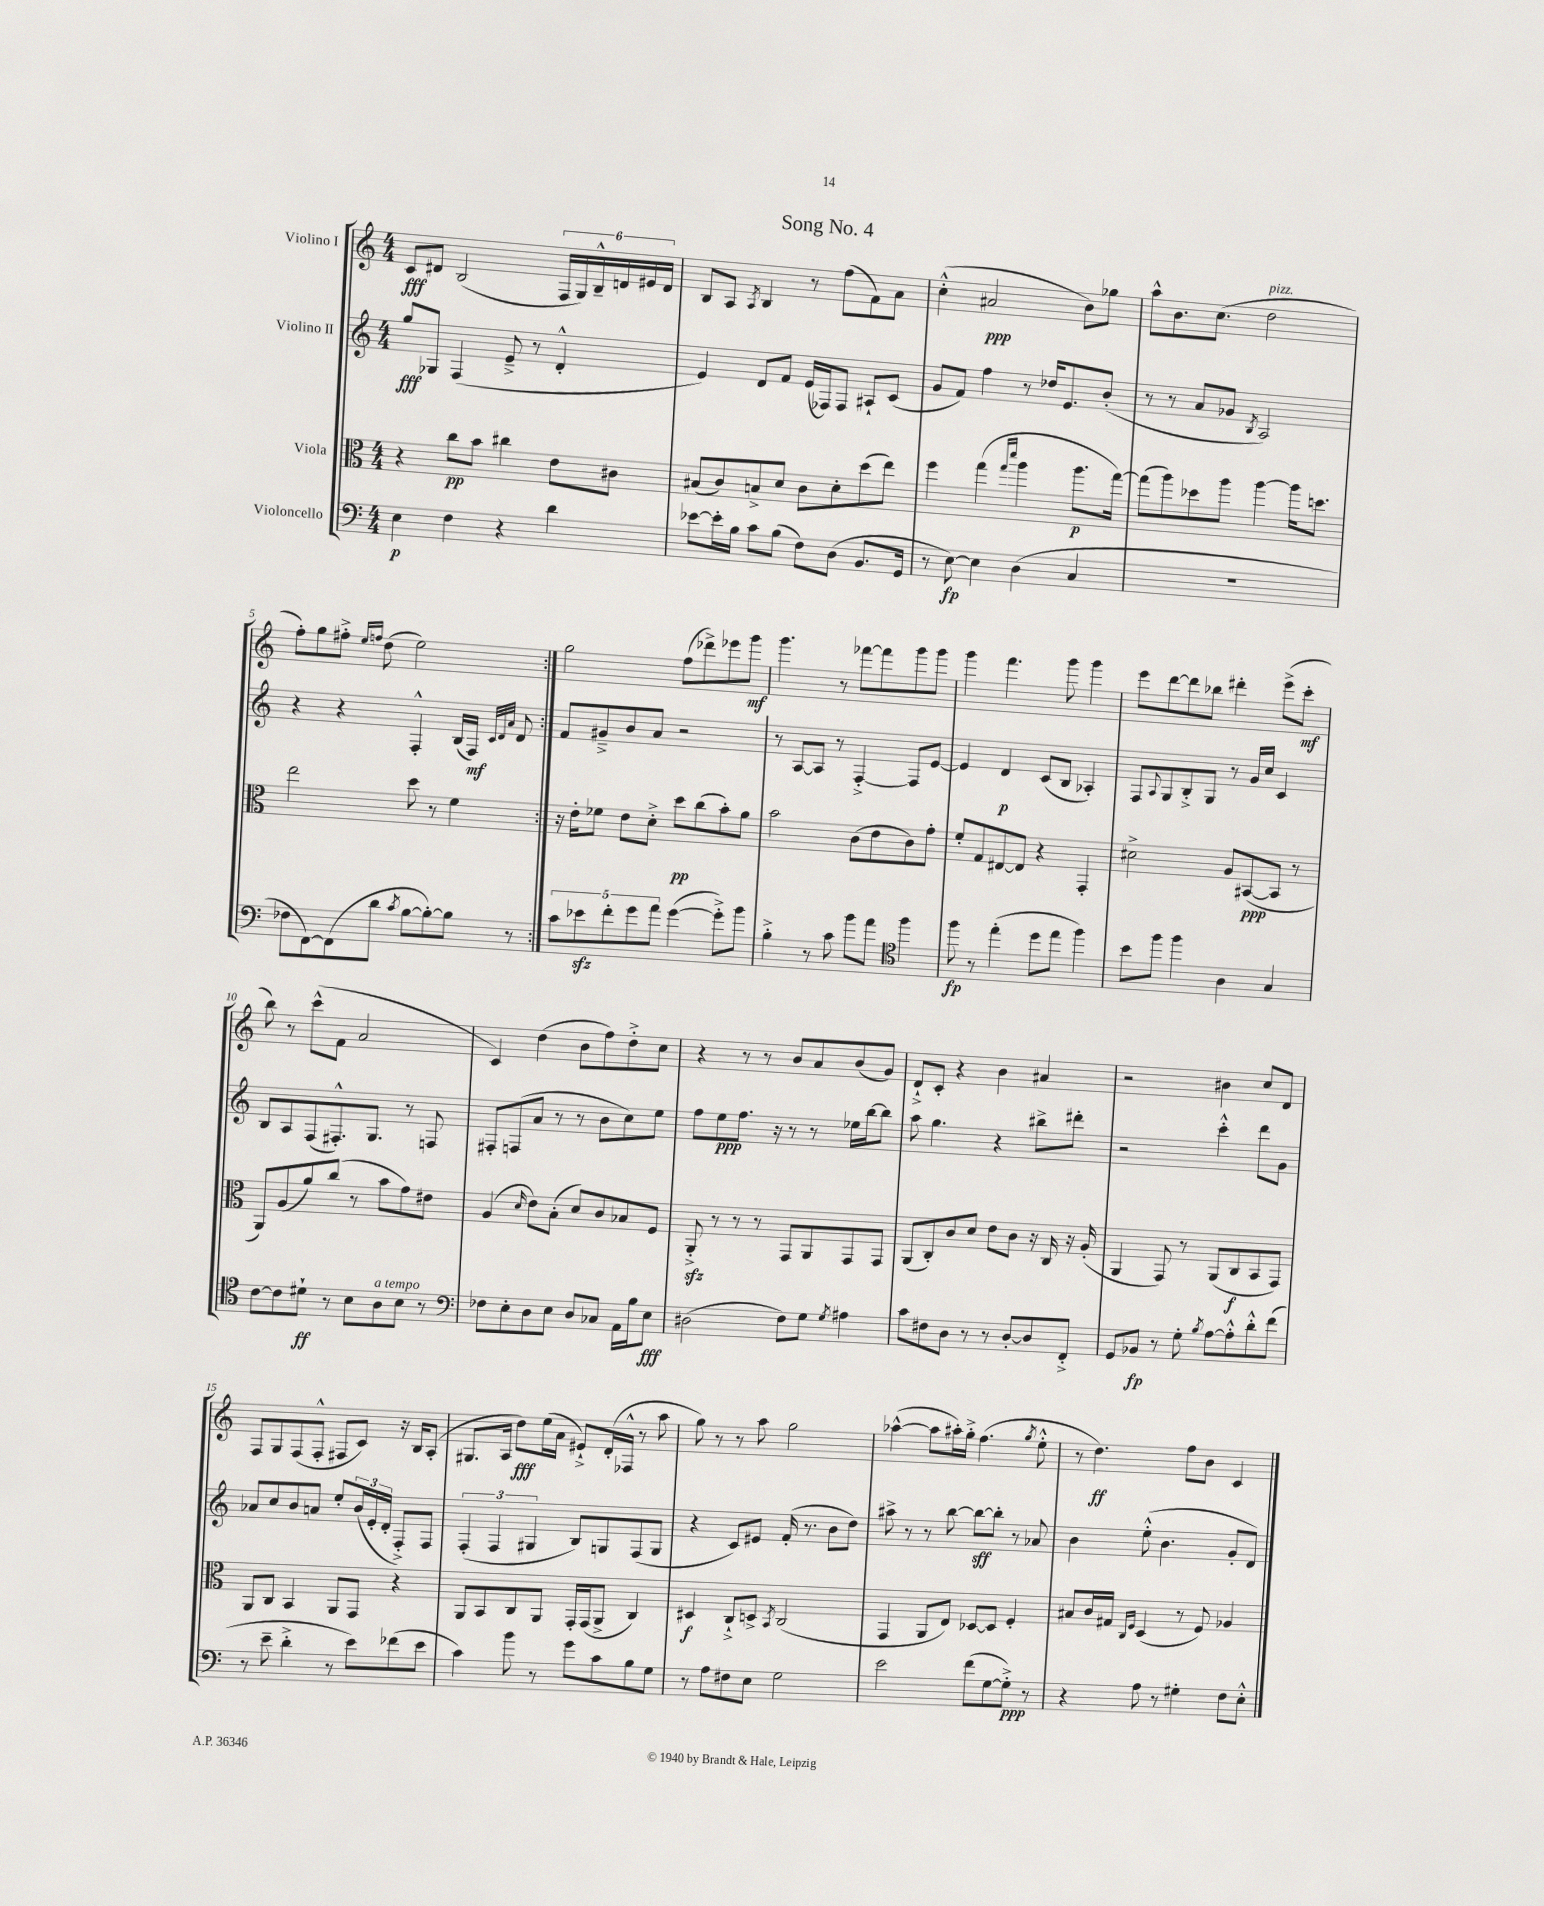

**kern	**kern	**kern	**kern
*staff4	*staff3	*staff2	*staff1
*clefF4	*clefC3	*clefG2	*clefG2
*k[]	*k[]	*k[]	*k[]
*M4/4	*M4/4	*M4/4	*M4/4
4E	4r	8gg	8c
.	.	8G-	8d#
4F	8cc	(4F	(2B
.	8b	.	.
4r	4cc#	8e~^	.
.	.	8r	.
4d	8e	4d'^^	24F
.	.	.	24G)
.	.	.	24B~^^
.	8c#	.	24d
.	.	.	24e#
.	.	.	24d
=	=	=	=
[8e-	(8B#	4e)	8B
16e-']	8c)	.	8A
16B	.	.	.
.	.	.	8qA
8c	8B^	8d	4B
(8B	8d	8f	.
8F)	8c	(16e	8r
.	.	16F-)	.
(8D	8d'	8F-	(8ff
8.BB	(8dd	8A#`	8f)
.	8ee)	(8c	8a
16GG	.	.	.
=	=	=	=
8r	4ff	8g	(4cc'^^
[8E)	.	8f)	.
4E]	(4gg	4ff	2a#
.	16qqgg	.	.
.	16qqddd	.	.
(4D	4aa	8r	.
.	.	16dd-	.
.	.	8.e	.
4C	8.aa	.	8b)
.	.	(8b'	8gg-
.	[16gg)	.	.
=	=	=	=
1r	(8gg]	8r	8aa^^
.	8aa)	8r	8.b
.	8dd-	8a	.
.	.	.	(8.cc
.	8aa	8g-	.
.	.	8qB	.
.	[4aa	2A)	2dd
.	16aa]	.	.
.	8.dd	.	.
=	=	=	=
8F-	2ee	4r	8ff')
[8FF)	.	.	8gg
(8FF]	.	4r	8ff#'^
.	.	.	16qqee
.	.	.	16qqff
8d	.	.	(8dd
8qc	.	.	.
[8B	8dd	4F'^^	2ee)
8B'_)	8r	.	.
8B]	4f	(16B	.
.	.	16F)	.
.	.	32qqc	.
.	.	32qqd	.
.	.	32qqa	.
8r	.	8d	.
=:|!	=:|!	=:|!	=:|!
10c	16r	8f	2gg
.	16e'	.	.
10e-	.	.	.
.	8f-	8g#~^	.
10f'	.	.	.
.	8e	8b	.
10g	.	.	.
.	8d'^	8a	.
10a	.	.	.
([4g	8dd	2r	(8ff
.	(8cc	.	8ddd-^)
8g'^])	8b')	.	8eee-
8b	8a	.	8ggg
=	=	=	=
4B'^	2b	8r	4.ggg
.	.	[8A	.
8r	.	8A]	.
8c	.	8r	8r
8b	(8c	[4F'^	[8fff-
8a	8e	.	8fff-]
*clefC4	*	*	*
4ff	8c)	8F]	8ggg
.	8g'	[8e	8ggg
=	=	=	=
8ff	8f'	4e]	4ggg
8r	8G	.	.
(4ee'	[8E#	4d	4.fff
.	8E#]	.	.
8dd	4r	(8c	.
8ee	.	8B	8ggg
4ff)	4GG'	4A-')	4ggg
=	=	=	=
8b	2d#^	8F	8eee
.	.	8qqA	.
8ff	.	8G	[8ddd
4ff	.	8B'^	8ddd]
.	.	8G	8bb-
4A	8A	8r	4ddd#'
.	([8BB#	16g	.
.	.	16cc	.
4G	8BB#]	4c	(8eee^
.	8r	.	8ccc'
=	=	=	=
[8c	8AA)	8B	8bb)
8c]	(8A	8A	8r
8d#`	8a)	(8F	(8ccc^^
8r	(8cc	8.F#'^^)	8f
8B	8r	.	2a
.	.	8.G	.
8A	8b	.	.
8B	8g)	8r	.
8r	8e#	8F	.
=	=	=	=
*clefF4	*	*	*
8F-	(4A	8F#'	4c)
8E'	.	(8F	.
.	16qqd	.	.
8D	8e)	8a	(4dd
8E	(8B'	8r	.
8D	8d)	8r	8b
8C-	8c	8b	8ff)
16AA	8B-	8cc)	8dd'^
16B	.	.	.
8E	8F	8ee	8cc
=	=	=	=
(2D#	8AA'^	8ff	4r
.	8r	8ee	.
.	8r	8.ff	8r
.	8r	.	8r
.	.	16r	.
8F)	8GG	8r	8b
8G	8AA	8r	8a
8qG	.	.	.
4A#	8GG	16ee-	(8b
.	.	[16bb	.
.	8GG	8bb]	8g)
=	=	=	=
8c	(8AA	8aa	8d`^
8F#	8C')	4.gg	8c'
8D	8c	.	4r
8r	8d	.	.
8r	8e	4r	4b
[8D'	8c	.	.
8D]	16r	8bb#^	4a#
.	16C	.	.
8FF'^	16r	8ddd#'	.
.	(16A'	.	.
=	=	=	=
8GG	4AA	2r	2r
8BB-	.	.	.
8r	8GG)	.	.
8G'	8r	.	.
8qB	.	.	.
[8A	(8AA	4ccc'^^	4b#
8A'^^]	8C	.	.
8d'^^	8BB	8ddd	8cc
(8f	8GG)	8g	8d
=	=	=	=
8r	8AA	8a-	8F
8e~	8C	8cc	8G
4d'^	4BB	8b	(8F
.	.	8a	8F'^^
8r	8AA	8ee'	8F#
8e)	8GG	(24b	8c)
.	.	24e'	.
.	.	24d'	.
(8f-	4r	8F'^)	16r
.	.	.	16B
8e	.	8F	(8A'
=	=	=	=
4c)	8AA	(6F'	8.G#
.	8BB	.	.
.	.	6F	.
.	.	.	16A
8b	8C	.	8dd)
.	.	6G#	.
8r	8AA	.	(16ee
.	.	.	16a
8g	16GG'	8B)	8e#`^)
.	(16GG	.	.
8c	8AA^	8G	(16d'
.	.	.	16F-^^
8B	4C)	(8F	8r
8G	.	8G	8aa
=	=	=	=
8r	4D#	4r	8gg)
8A	.	.	8r
8F#	8C`^	8c)	8r
8E	8D^	8e#	8aa
.	8qBB	.	.
2G	(2C	(16f'	2gg
.	.	8.r	.
.	.	8b	.
.	.	8dd)	.
=	=	=	=
2e	4GG	8aa#^	([4aa-^^
.	.	8r	.
.	8AA	8r	8aa-]
.	8E)	[8bb	16aa#')
.	.	.	16gg'^
(8f	[8D-	8bb_	(4.ff
[8G	8D-]	8bb']	.
8G'^])	4F'	8r	.
.	.	.	8qgg
8r	.	8a-	8ee'^^
=	=	=	=
4r	8B#	4b	8r
.	16c	.	4.dd)
.	16G#	.	.
.	16qqC	.	.
.	16qqF	.	.
8A	(4D	(8ee'^^	.
8r	.	4.b	.
4G#'	8r	.	8ff
.	8F)	.	8b
8F	4A-	8g'	4c
8E'^^	.	8d)	.
==	==	==	==
*-	*-	*-	*-
